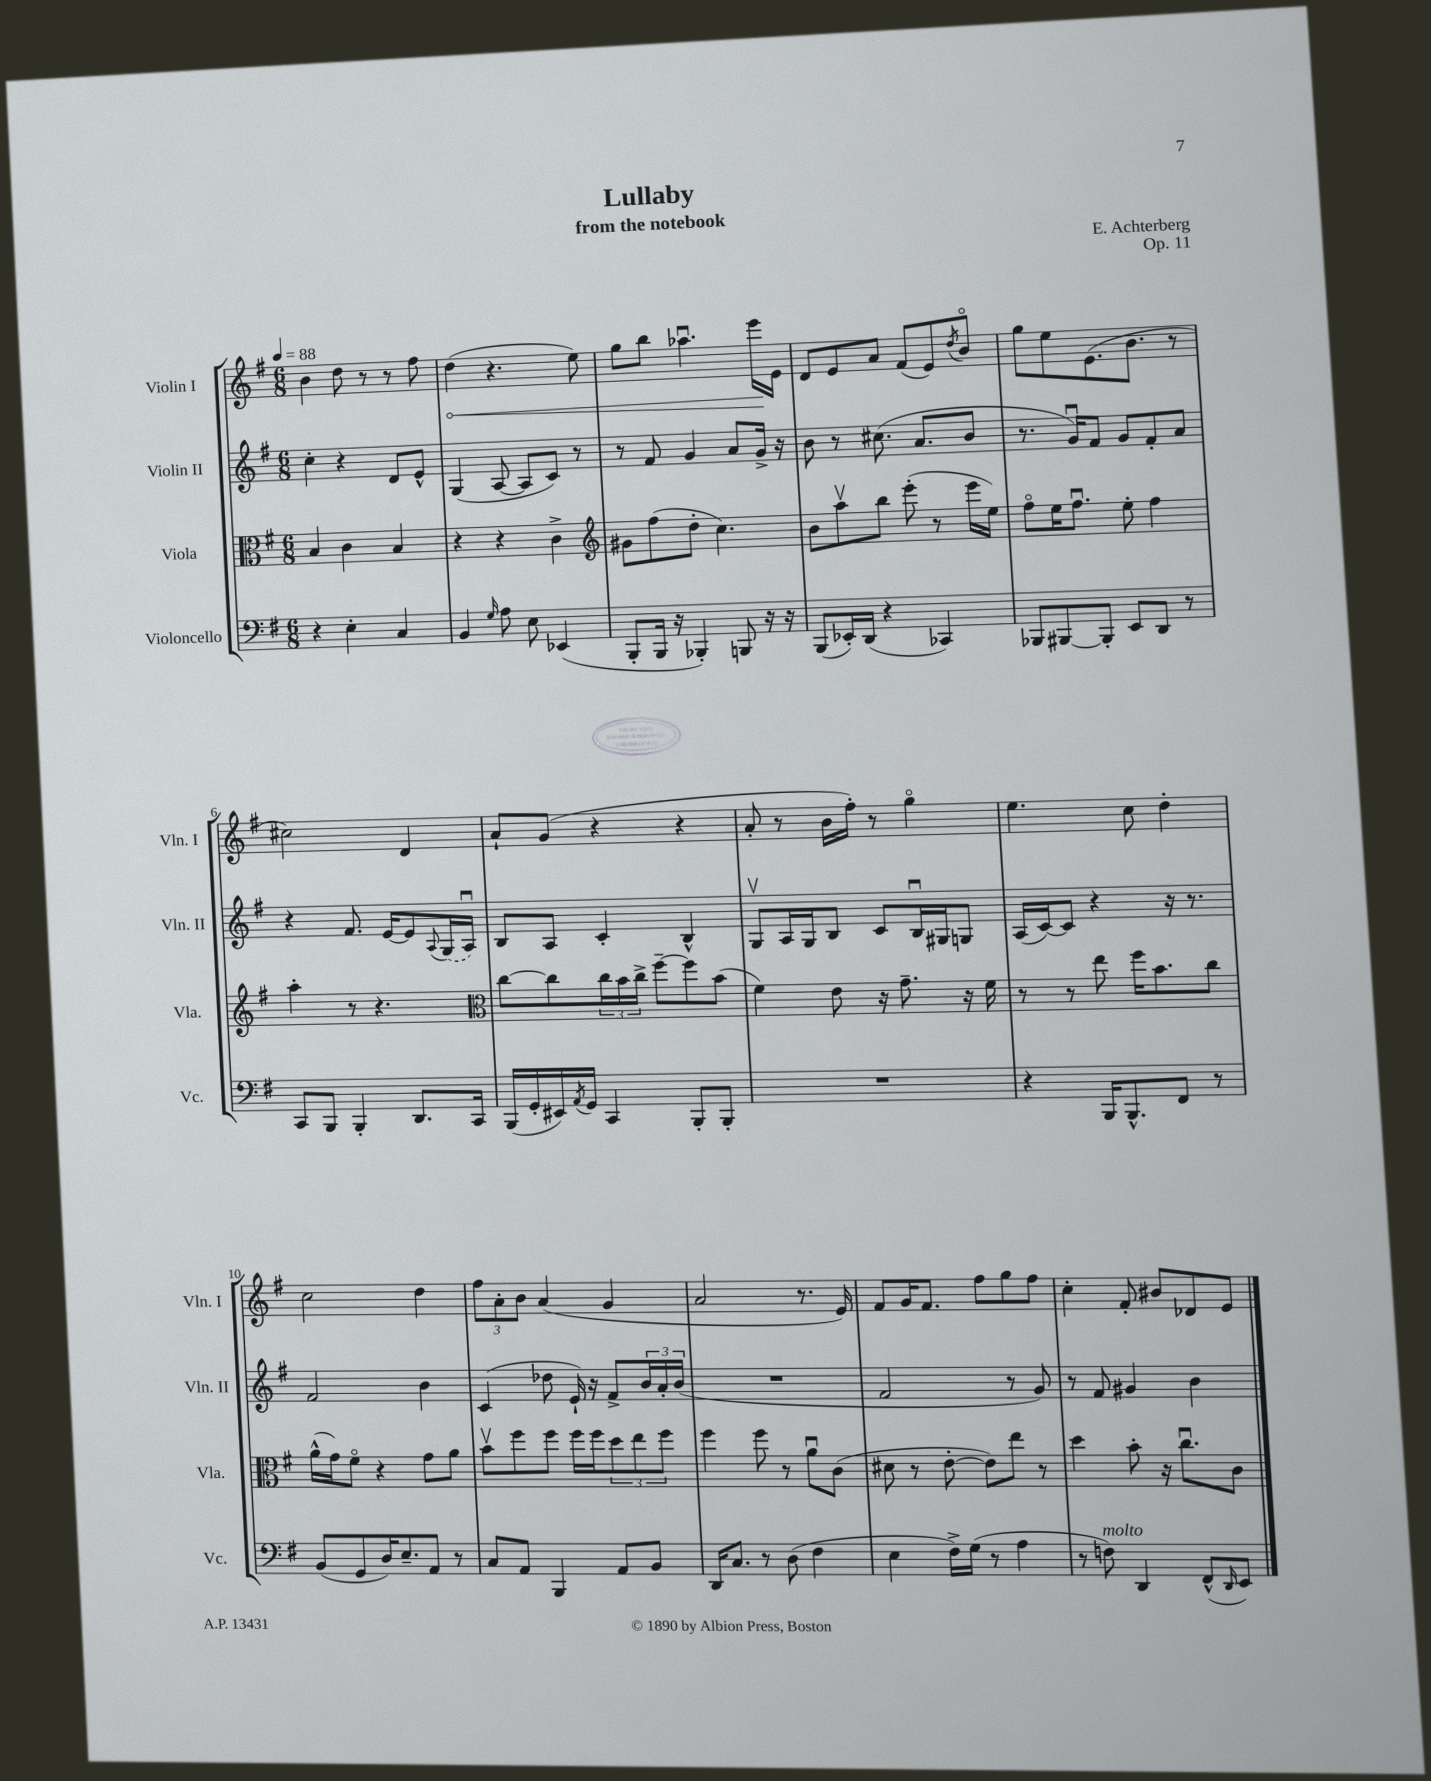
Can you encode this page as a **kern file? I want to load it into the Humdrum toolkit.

**kern	**kern	**kern	**kern
*staff4	*staff3	*staff2	*staff1
*clefF4	*clefC3	*clefG2	*clefG2
*k[f#]	*k[f#]	*k[f#]	*k[f#]
*M6/8	*M6/8	*M6/8	*M6/8
*MM88	*MM88	*MM88	*MM88
4r	4B	4cc'	4b
4E'	4c	4r	8dd
.	.	.	8r
4C	4B	8d	8r
.	.	8e^^	8ff#
=	=	=	=
4BB	4r	(4G	(4dd
16qqG	.	.	.
8A	4r	[8A	4.r
8E	.	8A]	.
(4EE-	4c^	8c)	.
.	.	8r	8ee)
=	=	=	=
*	*clefG2	*	*
8BBB'	8g#	8r	8gg
16BBB	(8ff#	8f#	8bb
16r	.	.	.
4BBB-')	8dd'	4g	4.aa-u
.	4.cc)	.	.
8BBB	.	8a	.
16r	.	16g^	16eee
16r	.	16r	16e
=	=	=	=
(8BBB	8b	8b	8d
16EE-')	8aav	8r	8e
(16DD	.	.	.
4r	8bb	(8.cc#	8a
.	(8eee'	.	(8f#
.	.	8.a	.
4CC-)	8r	.	8e)
.	.	.	8qdd
.	16eee	8b	8bo
.	16ee)	.	.
=	=	=	=
8BBB-	8ff#o	8.r	8gg
[8BBB#	16ee	.	8ee
.	8.ff#u	16gu)	.
8BBB#']	.	8f#	(8.e
8EE	8ee'	8g	.
.	.	.	8.b
8DD	4ff#	8f#'	.
8r	.	8a	8r
=	=	=	=
8CC	4aa'	4r	2cc#)
8BBB	.	.	.
4BBB'	8r	8.f#	.
.	4.r	.	.
.	.	[16e	.
8.DD	.	8e]	4d
.	.	8qqA	.
.	.	(16G	.
16CC	.	16Au)	.
=	=	=	=
*	*clefC3	*	*
(16BBB	[8cc	8B	8a`
16GG'	.	.	.
16EE#)	8cc]	8A	(8g
8qAA	.	.	.
16GG	.	.	.
4CC	24cc	4c'	4r
.	24b	.	.
.	24cc^	.	.
.	[8ff#~	.	.
8BBB'	8ff#]	4B^^	4r
8BBB'	(8b	.	.
=	=	=	=
2.r	4f#)	8Gv	8a'
.	.	16A	8r
.	.	16G	.
.	8e	8B	16b
.	.	.	16ff#')
.	16r	8c	8r
.	8.g~	.	.
.	.	16Bu	4ggo
.	.	16G#	.
.	16r	8G	.
.	16f#	.	.
=	=	=	=
4r	8r	(16A	4.ee
.	.	[16c)	.
.	8r	8c]	.
16BBB	8ee	4r	.
8.BBB^^	.	.	.
.	16ff#	.	8cc
.	8.b	.	.
8FF#	.	16r	4dd'
.	.	8.r	.
8r	8cc	.	.
=	=	=	=
(8BB	(16a^^	2f#	2cc
.	16g)	.	.
8GG	8f#o	.	.
16D)	4r	.	.
8.E~	.	.	.
8AA	8g	4b	4dd
8r	8a	.	.
=	=	=	=
8C	8bv	(4c	12ff#
.	.	.	12a'
8AA	8ff#	.	.
.	.	.	12b
4BBB	8ff#	8dd-	(4a
.	16ff#	16e`)	.
.	16ff#	16r	.
8AA	12dd	8f#^	4g
.	12ee	.	.
8BB	.	24b	.
.	12ff#	24a'	.
.	.	(24b	.
=	=	=	=
16DD	4ff#	2.r	2a
8.C	.	.	.
8r	8ff#	.	.
(8D	8r	.	.
4F#	8au	.	8.r
.	(8c	.	.
.	.	.	16e)
=	=	=	=
4E	8d#	2f#	8f#
.	8r	.	16g
.	.	.	8.f#
16F#^)	[8e'	.	.
(16G	.	.	.
8r	8e])	.	8ff#
4A	8ee	8r	8gg
.	8r	8g)	8ff#
=	=	=	=
8r	4dd	8r	4cc'
8F)	.	8f#	.
4DD	8b'	4g#	8f#'
.	16r	.	8b#
.	8.ccu	.	.
(8FF#^^	.	4b	8d-
16qqDD	.	.	.
8EE)	8c	.	8e
==	==	==	==
*-	*-	*-	*-
